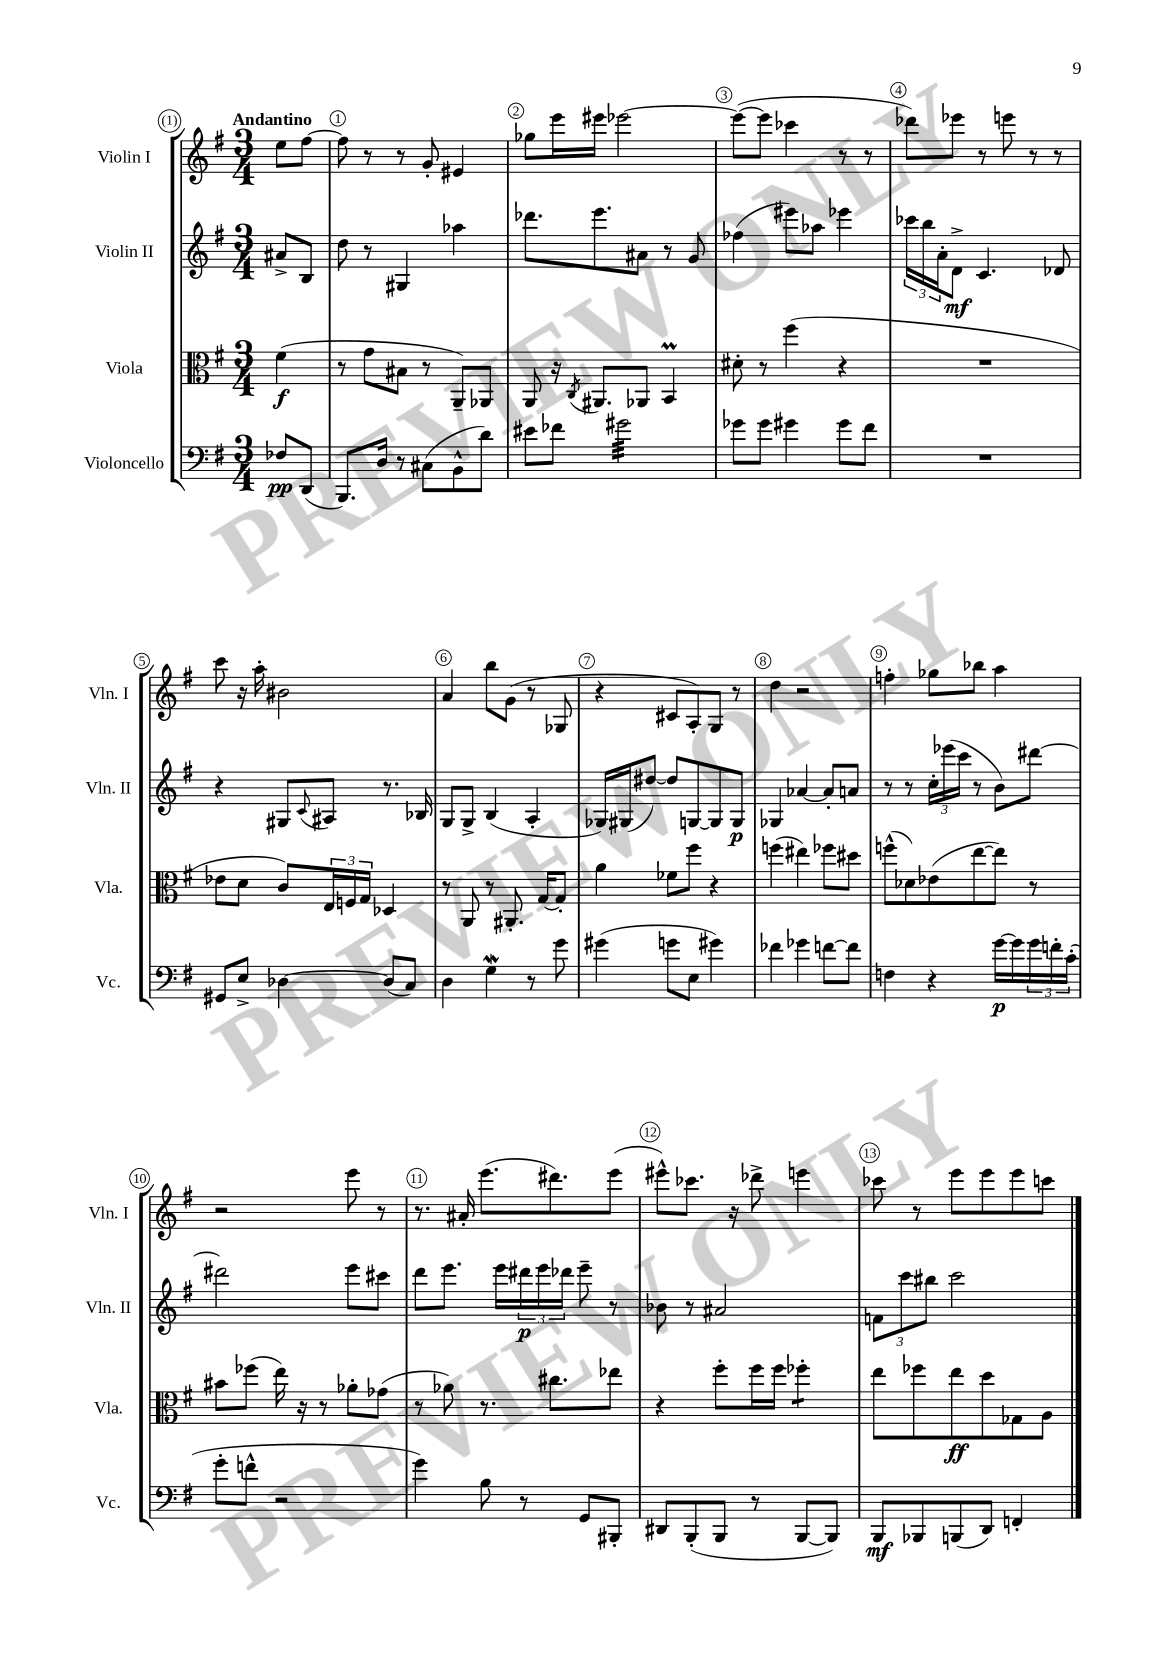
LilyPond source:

<<
\new StaffGroup <<
\new Staff = "s0" \with { instrumentName = "Violin I" shortInstrumentName = "Vln. I" } {
    \clef treble \key g \major \numericTimeSignature \time 3/4 \partial 4 \tempo "Andantino"
    e''8 fis''8~ |
    fis''8 r8 r8 g'8-. eis'4 |
    ges''8 e'''16 eis'''16 ees'''2~ |
    ees'''8~( ees'''8 ces'''4 r8 r8 |
    des'''8) ees'''8 r8 e'''8 r8 r8 |
    c'''8 r16 a''16-. bis'2 |
    a'4 b''8 g'8( r8 ges8 |
    r4 cis'8 a8-.) g8 r8 |
    d''4 r2 |
    f''4-. ges''8 bes''8 a''4 |
    r2 e'''8 r8 |
    r8. ais'16-. e'''8.( dis'''8.) e'''8( |
    eis'''8-^) ces'''8. r16 des'''8-> e'''4 |
    ces'''8 r8 e'''8 e'''8 e'''8 c'''8 \bar "|." |
}
\new Staff = "s1" \with { instrumentName = "Violin II" shortInstrumentName = "Vln. II" } {
    \clef treble \key g \major \numericTimeSignature \time 3/4 \partial 4
    ais'8-> b8 |
    d''8 r8 gis4 aes''4 |
    des'''8. e'''8. ais'8 r8 g'8 |
    fes''4( eis'''8) aes''8 ees'''4 |
    \tuplet 3/2 { ces'''16 b''16 a'16-. } d'8->\mf c'4. des'8 |
    r4 gis8 \appoggiatura { c'8 } ais8 r8. bes16 |
    g8 g8-> b4( a4-. |
    ges16) gis16( dis''8~) dis''8 g8~ g8 g8\p |
    ges4 aes'4~ aes'8-. a'8 |
    r8 r8 \tuplet 3/2 { c''16-. ees'''16( c'''16 } r8 b'8) dis'''8~ |
    dis'''2 e'''8 cis'''8 |
    d'''8 e'''8. e'''16 \tuplet 3/2 { dis'''16\p e'''16 des'''16 } e'''8-- r8 |
    bes'8 r8 ais'2 |
    \tuplet 3/2 { f'8 c'''8 bis''8 } c'''2 \bar "|." |
}
\new Staff = "s2" \with { instrumentName = "Viola" shortInstrumentName = "Vla." } {
    \clef alto \key g \major \numericTimeSignature \time 3/4 \partial 4
    fis'4\f( |
    r8 g'8 bis8 r8 a,8--) aes,8 |
    a,8 r16 \acciaccatura { c8 } ais,8. aes,8 b,4\prall |
    dis'8-. r8 fis''4( r4 |
    R2. |
    ees'8 d'8 c'8) \tuplet 3/2 { e16 f16 g16 } des4 |
    r8 a,8 r8 ais,8.-. g16~ g8-. |
    a'4 fes'8 fis''8 r4 |
    f''4( eis''4) fes''8 dis''8 |
    f''8-^( des'8) ees'8( e''8~ e''8) r8 |
    bis'8 fes''8( e''16) r16 r8 aes'8-. ges'8( |
    r8 aes'8) r8. cis''8. ees''8 |
    r4 fis''8-. fis''16 fis''16 fes''4:8-. |
    e''8 fes''8 e''8\ff d''8 ges8 a8 \bar "|." |
}
\new Staff = "s3" \with { instrumentName = "Violoncello" shortInstrumentName = "Vc." } {
    \clef bass \key g \major \numericTimeSignature \time 3/4 \partial 4
    fes8\pp d,8( |
    b,,8.) d16 r8 cis8( b,8-^ d'8) |
    eis'8 fes'8 gis'2:32 |
    ges'8 ges'8 gis'4 gis'8 fis'8 |
    R2. |
    gis,8 e8-> des4~ des8( c8) |
    d4 g4\mordent r8 g'8 |
    gis'4( g'8 e8 gis'4) |
    fes'4 ges'4 f'8~ f'8 |
    f4 r4 g'16~\p g'16 \tuplet 3/2 { g'16 f'16-. c'16-.( } |
    g'8-. f'8-^ r2 |
    g'4) b8 r8 g,8 bis,,8-. |
    dis,8 b,,8-.( b,,8 r8 b,,8~ b,,8) |
    b,,8\mf bes,,8 b,,8( d,8) f,4-. \bar "|." |
}
>>
>>
\layout { \context { \Score \override BarNumber.break-visibility = ##(#f #t #t) barNumberVisibility = #all-bar-numbers-visible \override BarNumber.stencil = #(make-stencil-circler 0.1 0.3 ly:text-interface::print) } }
